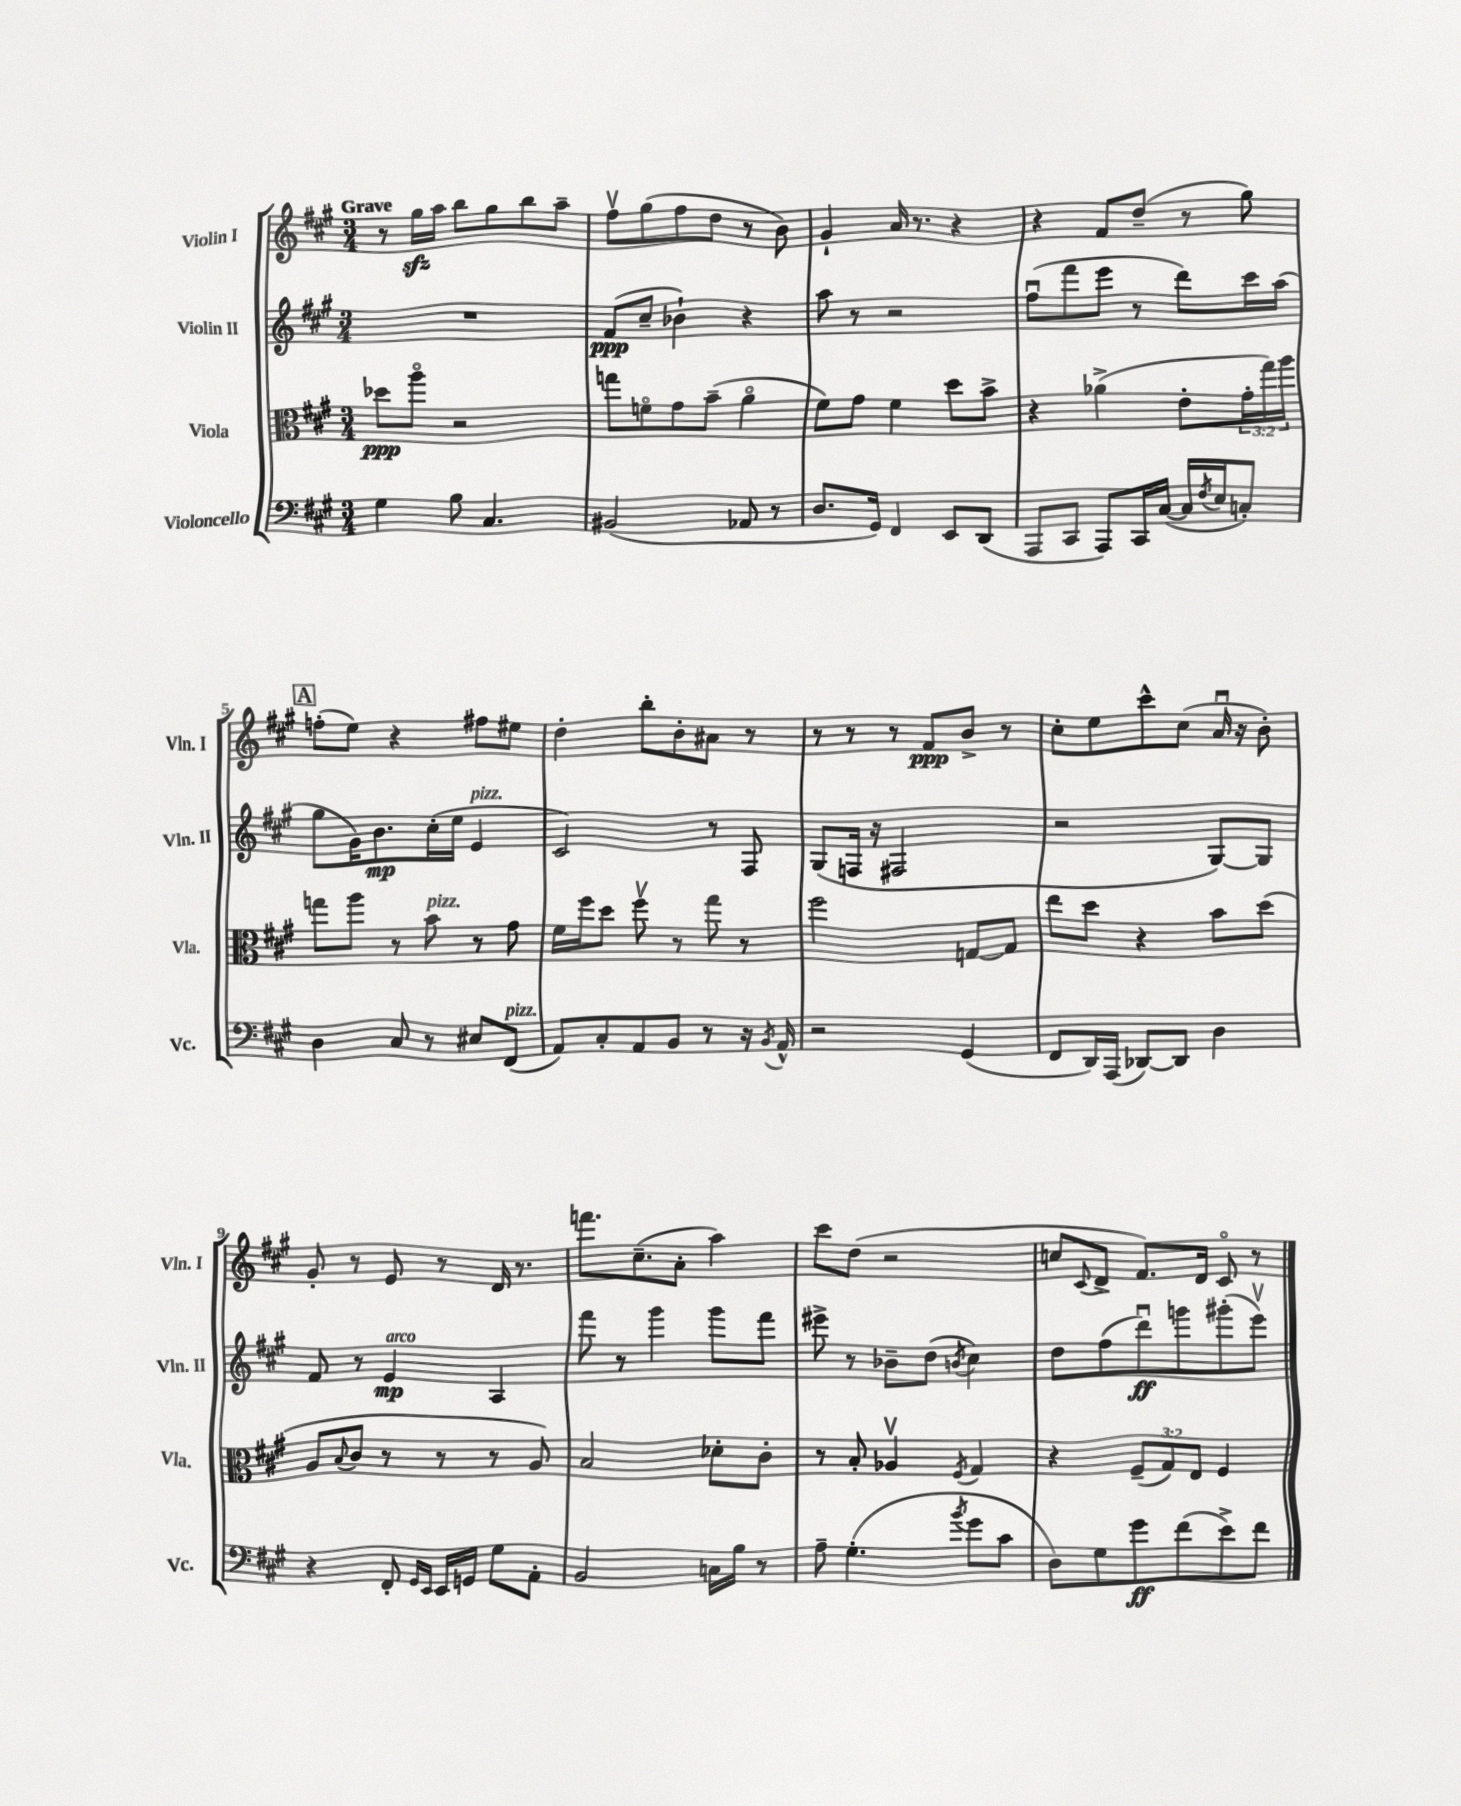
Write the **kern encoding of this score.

**kern	**kern	**kern	**kern
*staff4	*staff3	*staff2	*staff1
*clefF4	*clefC3	*clefG2	*clefG2
*k[f#c#g#]	*k[f#c#g#]	*k[f#c#g#]	*k[f#c#g#]
*M3/4	*M3/4	*M3/4	*M3/4
4G#	8dd-	2.r	8r
.	8aao	.	16gg#
.	.	.	16aa
8B	2r	.	8bb
4.C#	.	.	8gg#
.	.	.	8bb
.	.	.	8aa~
=	=	=	=
(2BB#	8gg	(8f#	8ff#v
.	8fo	8cc#~	(8gg#
.	8g#	4b-`)	8ff#
.	(8b~	.	8dd
8AA-	4ao	4r	8r
8r	.	.	8b)
=	=	=	=
8.D	8f#)	8aa	4g#`
.	8g#	8r	.
16GG#)	.	.	.
4FF#	4f#	2r	16a
.	.	.	8.r
8EE	8dd	.	4r
(8DD	8b^	.	.
=	=	=	=
8AAA	4r	(8ff#u	4r
8CC#	.	8fff#	.
8AAA)	(4a-^	8eee	8f#
16CC#	.	8r	(8dd~
([16C#	.	.	.
16C#]	8e'	8ddd)	8r
8qF#	.	.	.
16E	.	.	.
8C')	24g#'	16ccc#	8gg#)
.	24gg#)	.	.
.	.	(16aa	.
.	24aa	.	.
=	=	=	=
4D	8gg	8gg#	(8ff'
.	8aa	16g#)	8ee)
.	.	8.b	.
8C#	8r	.	4r
8r	8b	(16cc#'	.
.	.	16ee	.
8E#	8r	4e	8ff#
(8FF#	8g#	.	8ee#
=	=	=	=
8AA)	16f#	2c#)	4dd'
.	16ff#	.	.
8C#'	8dd	.	.
8AA	8ff#v	.	8bb'
8BB	8r	.	8b'
8r	8gg#	8r	8a#
16r	8r	8F#	8r
8qBB	.	.	.
16AA^^	.	.	.
=	=	=	=
2r	2ff#	(8G#	8r
.	.	16F	8r
.	.	16r	.
.	.	2F#	8r
.	.	.	8f#
(4GG#	[8G	.	8b^
.	8G]	.	8r
=	=	=	=
8FF#	8ee	2r	8cc#'
16DD)	8dd	.	8ee
(16AAA	.	.	.
[8DD-)	4r	.	8ccc#^^
8DD-]	.	.	(8cc#
4D	8b	[8G#)	16au
.	.	.	16r
.	(8dd	8G#]	8b')
=	=	=	=
4r	8A	8f#	8g#'
.	8qqB	.	.
.	8c#	8r	8r
8FF#'	8r	4e	8e
16qqGG#	.	.	.
16qqEE	.	.	.
16EE	8r	.	8r
16GG	.	.	.
8G#	8r	4A	16d
.	.	.	8.r
8AA'	8A)	.	.
=	=	=	=
2BB	2B	8fff#	8.fff
.	.	8r	.
.	.	.	(8.cc#~
.	.	4ggg#	.
.	.	.	8a'
16C	8d-'	8ggg#	4aa)
16B	.	.	.
8r	8c#'	8fff#	.
=	=	=	=
8A~	8r	8eee#^	8ccc#
(4.G#'	8B'	8r	(8dd
.	4A-v	8b-~	2r
.	.	(8dd	.
8qb	8qF#	8qb	.
8g#	4G#	4cc#)	.
8c#	.	.	.
=	=	=	=
8D)	4r	8dd	8cc
.	.	.	8qqc#
8G#	.	(8ff#	8d^
8g#	(12F#~	8dddu)	8.f#)
.	12G#)	.	.
(8f#	.	8ggg	.
.	12E	.	.
.	.	.	16d
8e^)	4F#	(8ggg#'	8c#o
8f#	.	8eeev)	8r
==	==	==	==
*-	*-	*-	*-
